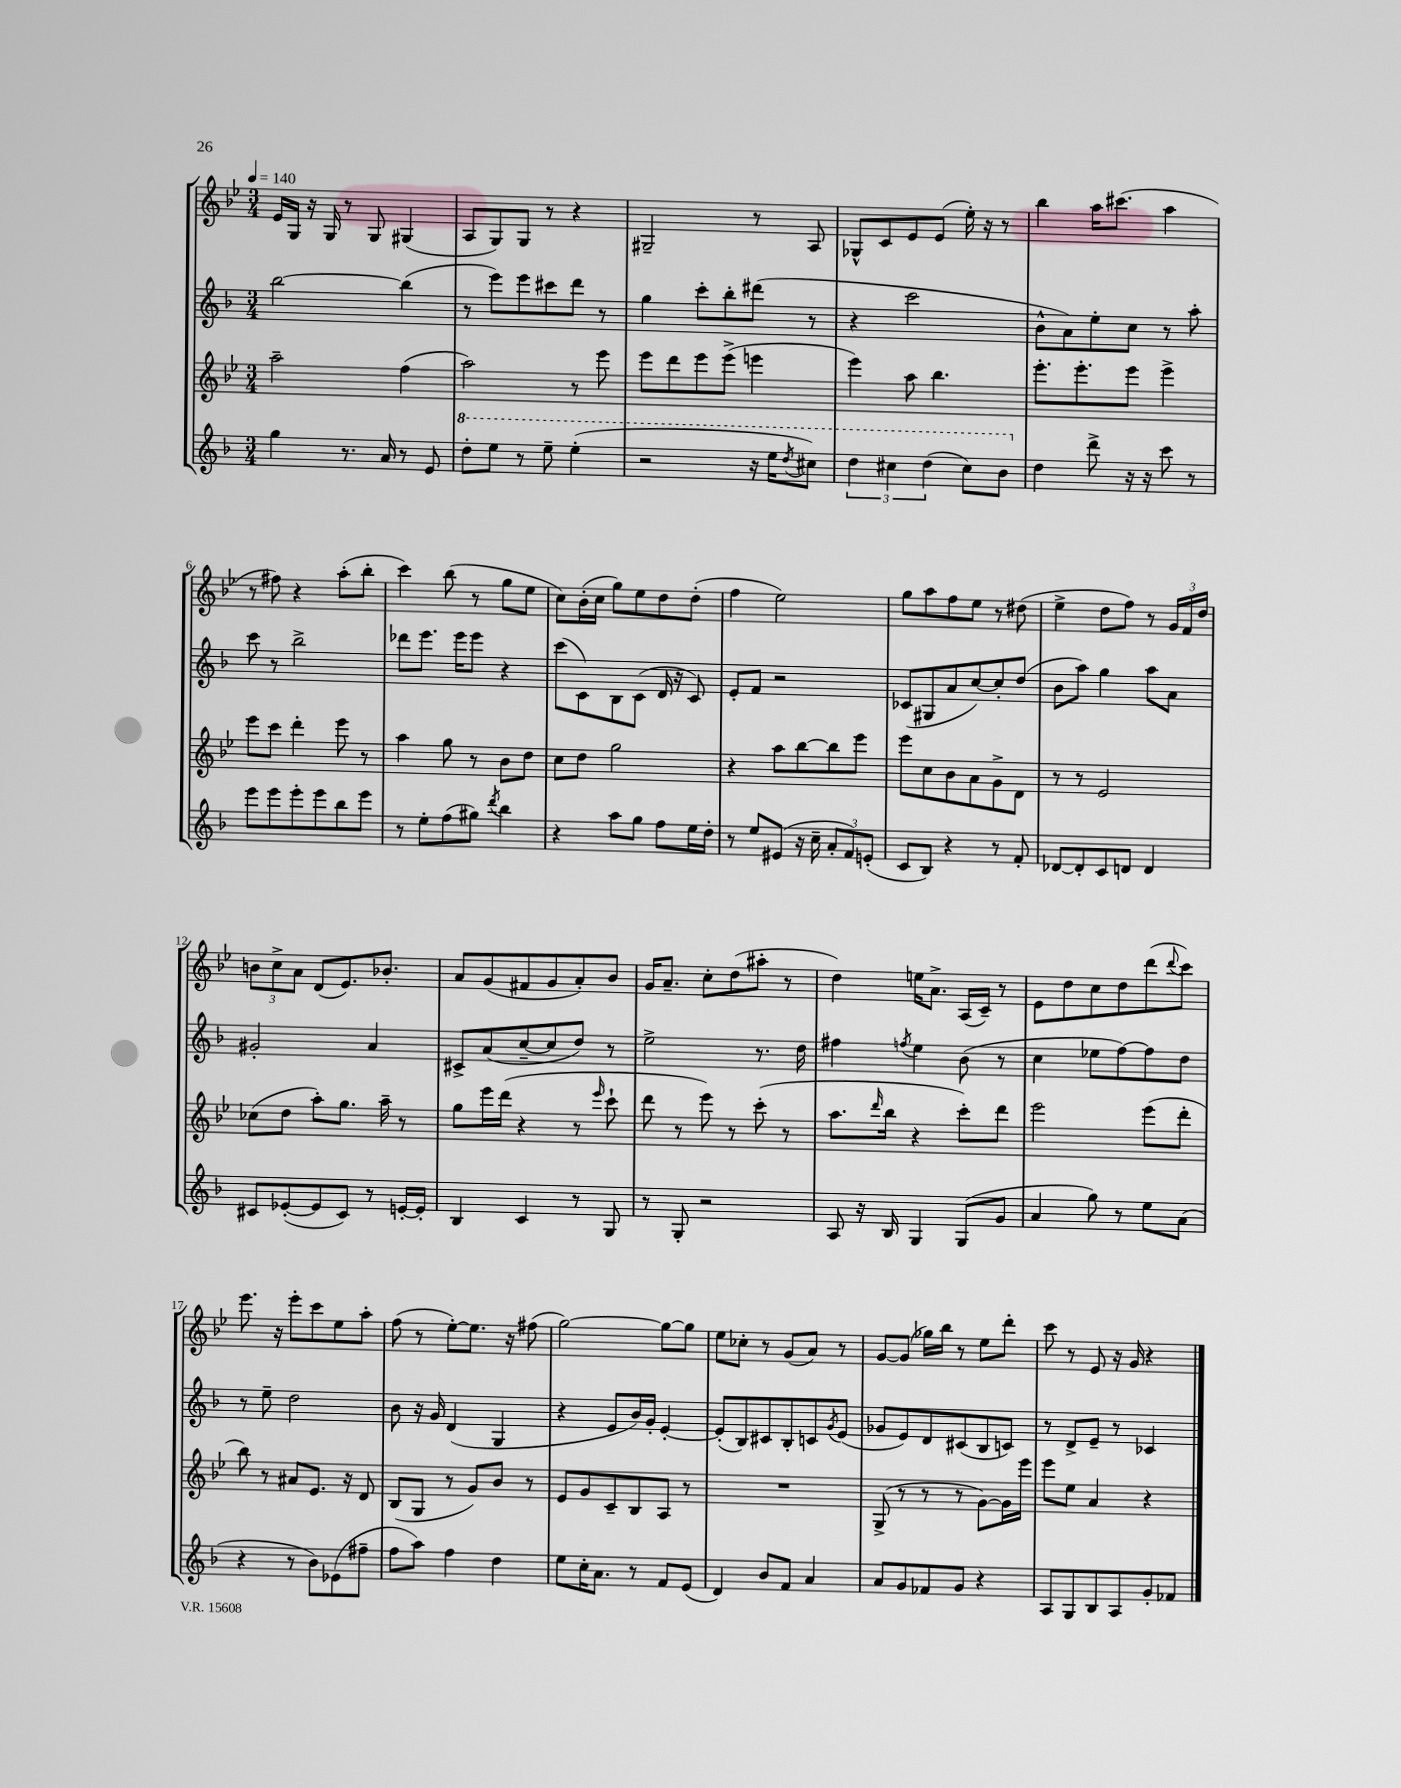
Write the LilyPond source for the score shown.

<<
\new StaffGroup <<
\new Staff = "s0" {
    \clef treble \key bes \major \numericTimeSignature \time 3/4 \tempo 4 = 140
    ees'16 g16 r16 g16 r8 g8 gis4( |
    a8 g8) g8 r8 r4 |
    gis2-- r8 a8 |
    ges8-^ c'8 ees'8 ees'8( ees''16-.) r16 r8 |
    bes''4 a''16 cis'''8.( a''4 |
    r8 fis''8) r4 a''8-.( bes''8-. |
    c'''4) bes''8( r8 g''8 ees''8 |
    c''8) bes'16-.( c''16 g''8) ees''8 d''8 d''8-.( |
    f''4 ees''2) |
    g''8 a''8 f''8 ees''8 r8 dis''8( |
    ees''4-> d''8 f''8) r8 \tuplet 3/2 { g'16 f'16 d''16 } |
    \tuplet 3/2 { b'8 c''8-> a'8 } d'8( ees'8.) bes'8.-. |
    a'8 g'8( fis'8 g'8 a'8-.) bes'8 |
    g'16 a'8.-- c''8-. d''8( ais''8-. r8 |
    d''4) e''16 a'8.-> a16( c'16--) r8 |
    ees'8 d''8 c''8 d''8 d'''8( \appoggiatura { d'''8 } c'''8) |
    ees'''8. r16 ees'''8-. c'''8 ees''8 a''8-. |
    f''8( r8 ees''8~-.) ees''8. r16 fis''8( |
    g''2~) g''8~ g''8 |
    ees''8 ces''8-. r8 g'8( a'8) r8 |
    g'8~ g'8( ges''16) bes''16 r8 ees''8 d'''8-. |
    c'''8 r8 ees'8 r16 g'16 r4 \bar "|." |
}
\new Staff = "s1" {
    \clef treble \key f \major \numericTimeSignature \time 3/4
    bes''2~ bes''4( |
    r8 e'''8) e'''8 cis'''8 d'''8 r8 |
    g''4 c'''8-. bes''8-. dis'''8( r8 |
    r4 c'''2 |
    bes'8-^ a'8) e''8-. c''8 r8 a''8-. |
    c'''8 r8 bes''2-> |
    des'''8 e'''8. e'''16 e'''8 r4 |
    c'''8( c'8) bes8 c'8( d'16 r16 c'8) |
    e'8-. f'8 r2 |
    ces'8( gis8 a'8 c''8~) c''8-. d''8( |
    bes'8 a''8) g''4 a''8 a'8 |
    gis'2-. a'4 |
    cis'8-> a'8( c''8~-- c''8 d''8) r8 |
    e''2-> r8. d''16 |
    fis''4 \acciaccatura { f''8 } e''4 bes'8( r8 |
    c''4 ees''8 f''8~) f''8 d''8 |
    r8 e''8-- d''2 |
    bes'8 r16 g'16 d'4( g4 |
    r4 e'8 bes'16) g'16-. e'4~-. |
    e'8-.( bes8) cis'8 bes8-. c'8 \acciaccatura { g'8 } e'8( |
    ges'8 e'8) d'8 cis'8( bes8 c'8) |
    r8 d'8-> e'8-- r8 ces'4 \bar "|." |
}
\new Staff = "s2" {
    \clef treble \key bes \major \numericTimeSignature \time 3/4
    a''2-- f''4( |
    a''2) r8 ees'''8 |
    ees'''8 d'''8 ees'''8 ees'''8->( e'''4 |
    ees'''4) a''8 bes''4. |
    ees'''8.-. ees'''8.-. ees'''8 ees'''4-> |
    ees'''8 c'''8 d'''4-. ees'''8 r8 |
    a''4 g''8 r8 bes'8 d''8 |
    c''8 d''8 g''2 |
    r4 a''8 bes''8~ bes''8 ees'''8 |
    ees'''8 c''8 bes'8 a'8 g'8-> d'8 |
    r8 r8 ees'2 |
    ces''8( d''8 a''8-.) g''8. a''16-- r8 |
    g''8 ees'''16 d'''16( r4 r8 \grace { ees'''16 } c'''8-! |
    d'''8 r8 ees'''8) r8 c'''8-.( r8 |
    a''8. \grace { d'''16 } bes''16 r4 c'''8-.) d'''8 |
    ees'''2 ees'''8( d'''8-. |
    bes''8) r8 ais'8 ees'8. r16 d'8 |
    bes8( g8 r8 g'8) bes'8 r8 |
    ees'8 g'8 c'8-- bes8 a8 r8 |
    R2. |
    g8->( r8 r8 r8 g'8~) g'16 ees'''16 |
    ees'''8 ees''8 a'4 r4 \bar "|." |
}
\new Staff = "s3" {
    \clef treble \key f \major \numericTimeSignature \time 3/4
    g''4 r8. a'16 r8 e'8 |
    \ottava #1 d'''8-. e'''8 r8 e'''8-- e'''4-.( |
    r2 r16 e'''16 \acciaccatura { d'''8 } cis'''8) |
    \tuplet 3/2 { d'''4 cis'''4 d'''4( } cis'''8) bes''8 \ottava #0 |
    d''4 d'''8-> r16 r16 c'''8 r8 |
    e'''8 e'''8 e'''8-. e'''8 bes''8 e'''8 |
    r8 e''8-. f''8( gis''8) \acciaccatura { d'''8 } bes''4 |
    r4 a''8 g''8 f''8 e''16 d''16-. |
    r8 e''8 eis'8( r16 c''16-- \tuplet 3/2 { a'8-. f'8) e'8-.( } |
    c'8 bes8) r4 r8 f'8-. |
    des'8~ des'8-. c'8 d'8 d'4 |
    cis'8 ees'8~-.( ees'8 cis'8) r8 e'16~-. e'16-. |
    bes4 c'4 r8 g8 |
    r8 g8-. r2 |
    a8 r16 bes16 g4 g8( g'8 |
    a'4 g''8) r8 e''8 a'8( |
    r4 r8 bes'8) ees'8( fis''8-- |
    f''8 a''8) f''4 d''4 |
    e''8 c''16-. a'8. r8 f'8 e'8( |
    d'4) bes'8 f'8 a'4 |
    a'8 g'8 fes'8 g'8 r4 |
    a8 g8 bes8 a8 g'8-. fes'8 \bar "|." |
}
>>
>>
